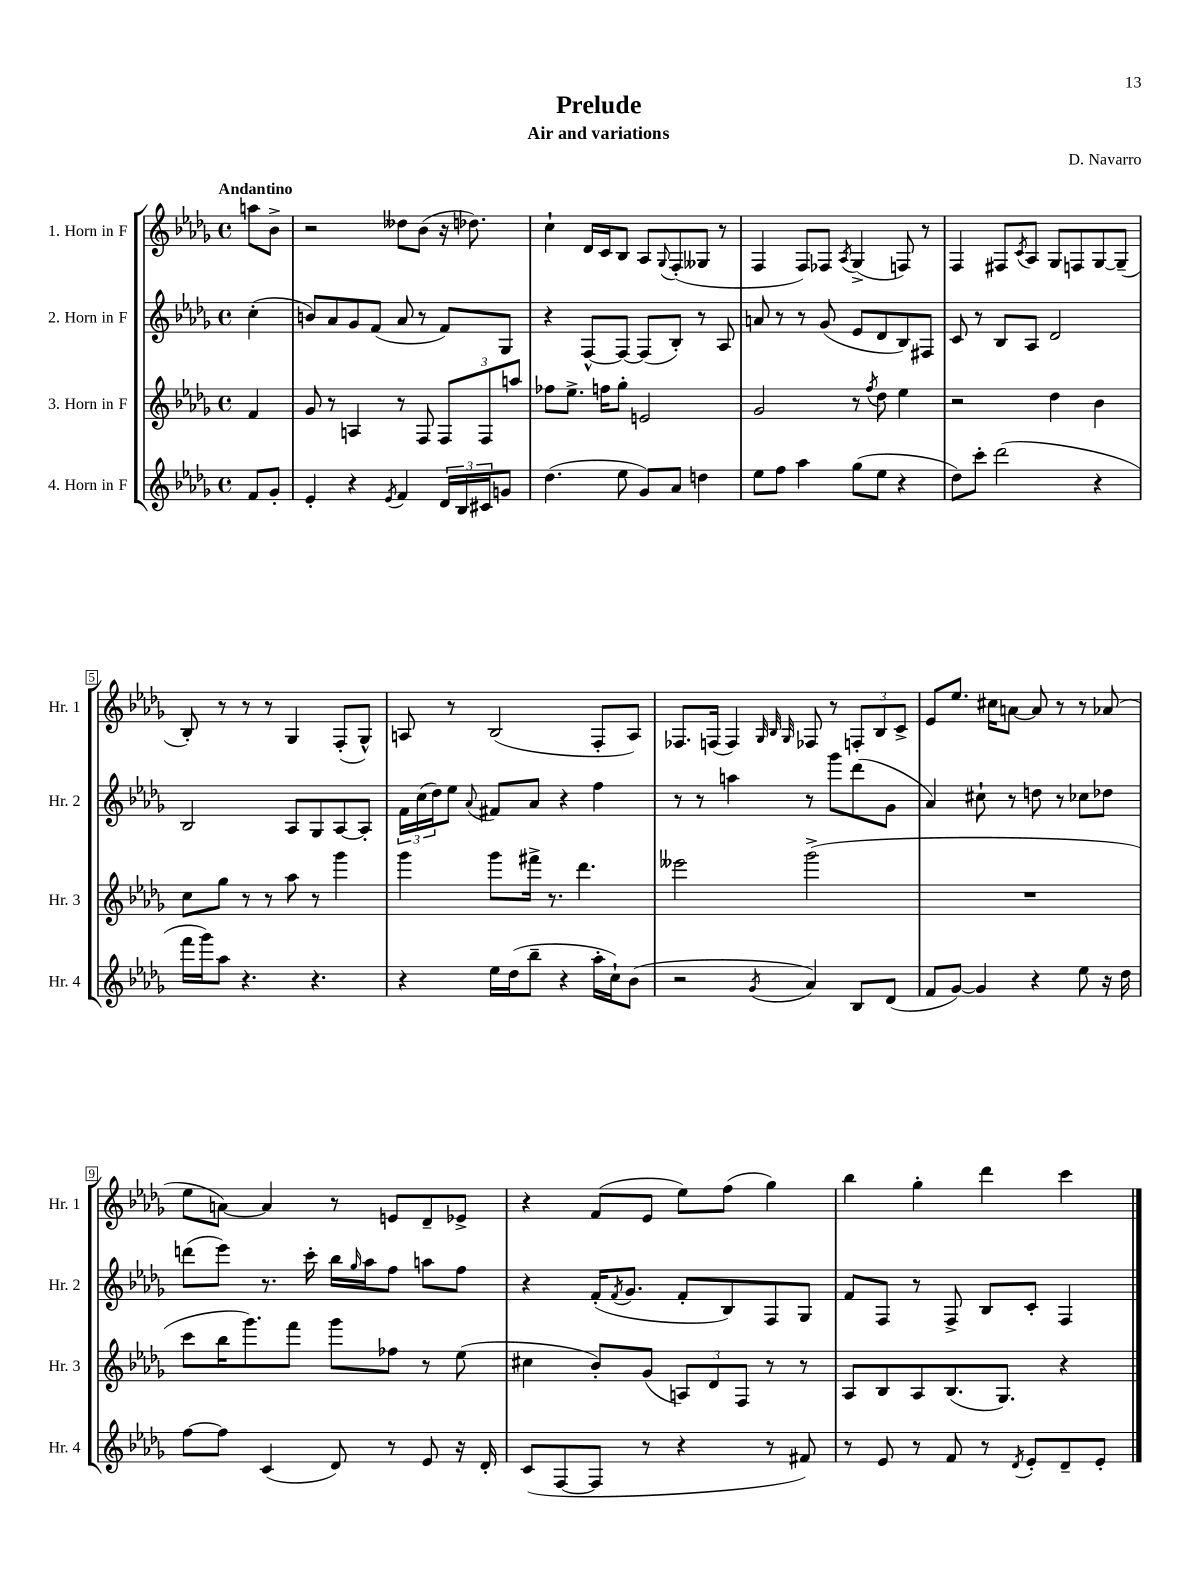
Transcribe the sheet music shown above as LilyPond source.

\header { title = "Prelude" composer = "D. Navarro" subtitle = "Air and variations" }
<<
\new StaffGroup <<
\new Staff = "s0" \with { instrumentName = "1. Horn in F" shortInstrumentName = "Hr. 1" } {
    \clef treble \key des \major \defaultTimeSignature \time 4/4 \partial 4 \tempo "Andantino"
    a''8 bes'8-> |
    r2 deses''8 bes'8( r16 des''8.) |
    c''4-! des'16 c'16 bes8 aes8 \appoggiatura { ges8 } f8-.( geses8 r8 |
    f4 f8) fes8 \acciaccatura { aes8 } ges4->( f8) r8 |
    f4 fis8 \acciaccatura { c'8 } aes8 ges8 f8 ges8~ ges8--( |
    bes8-.) r8 r8 r8 ges4 f8-.( ges8-^) |
    a8 r8 bes2( f8-. a8) |
    fes8. f16( f4) \grace { ges32 bes32 ges32 } fes8 r8 \tuplet 3/2 { f8-. bes8 c'8-> } |
    ees'8 ees''8. cis''16 a'8~ a'8 r8 r8 aes'8( |
    ees''8 a'8~) a'4 r8 e'8 des'8-- ees'8-> |
    r4 f'8( ees'8 ees''8) f''8( ges''4) |
    bes''4 ges''4-. des'''4 c'''4 \bar "|." |
}
\new Staff = "s1" \with { instrumentName = "2. Horn in F" shortInstrumentName = "Hr. 2" } {
    \clef treble \key des \major \defaultTimeSignature \time 4/4 \partial 4
    c''4-.( |
    b'8) aes'8 ges'8 f'8( aes'8 r8 f'8) ges8 |
    r4 f8~-^ f8~ f8( bes8-.) r8 aes8 |
    a'8 r8 r8 ges'8( ees'8 des'8 bes8) fis8 |
    c'8 r8 bes8 aes8 des'2 |
    bes2 aes8 ges8 aes8~ aes8-. |
    \tuplet 3/2 { f'16 c''16( des''16) } ees''8 \appoggiatura { aes'8 } fis'8 aes'8 r4 f''4 |
    r8 r8 a''4 r8 ges'''8 des'''8( ges'8 |
    aes'4) cis''8-! r8 d''8 r8 ces''8 des''8 |
    d'''8( ees'''8) r8. c'''16-. bes''16 \grace { ges''16 } aes''16 f''8 a''8 f''8 |
    r4 f'16-.( \acciaccatura { f'8 } ges'8. f'8-. bes8) f8 ges8 |
    f'8 f8 r8 f8-> bes8 c'8-. f4 \bar "|." |
}
\new Staff = "s2" \with { instrumentName = "3. Horn in F" shortInstrumentName = "Hr. 3" } {
    \clef treble \key des \major \defaultTimeSignature \time 4/4 \partial 4
    f'4 |
    ges'8 r8 a4 r8 f8 \tuplet 3/2 { f8 f8 a''8 } |
    fes''8 ees''8.-> f''16 ges''8-. e'2 |
    ges'2 r8 \acciaccatura { f''8 } des''8 ees''4 |
    r2 des''4 bes'4 |
    c''8 ges''8 r8 r8 aes''8 r8 ges'''4 |
    ges'''4 ges'''8 fis'''16-> r8. des'''4. |
    eeses'''2 ges'''2->( |
    R1 |
    c'''8 bes''16 ges'''8.) f'''8 ges'''8 fes''8 r8 ees''8( |
    cis''4 bes'8-.) ges'8( \tuplet 3/2 { a8) des'8 f8 } r8 r8 |
    aes8 bes8 aes8 bes8.( ges8.) r4 \bar "|." |
}
\new Staff = "s3" \with { instrumentName = "4. Horn in F" shortInstrumentName = "Hr. 4" } {
    \clef treble \key des \major \defaultTimeSignature \time 4/4 \partial 4
    f'8 ges'8-. |
    ees'4-. r4 \acciaccatura { ees'8 } f'4 \tuplet 3/2 { des'16 bes16 cis'16 } g'8 |
    des''4.( ees''8 ges'8) aes'8 d''4 |
    ees''8 f''8 aes''4 ges''8( ees''8 r4 |
    des''8) c'''8-. des'''2( r4 |
    f'''16 ges'''16) aes''8 r4. r4. |
    r4 ees''16 des''16( bes''8-- r4 aes''16-. c''16-!) bes'8( |
    r2 \acciaccatura { ges'8 } aes'4) bes8 des'8( |
    f'8 ges'8~) ges'4 r4 ees''8 r16 des''16 |
    f''8~ f''8 c'4( des'8) r8 ees'8 r16 des'16-. |
    c'8( f8~ f8 r8 r4 r8 fis'8) |
    r8 ees'8 r8 f'8 r8 \acciaccatura { des'8 } ees'8-. des'8-- ees'8-. \bar "|." |
}
>>
>>
\layout { \context { \Score \override BarNumber.stencil = #(make-stencil-boxer 0.1 0.3 ly:text-interface::print) } }
